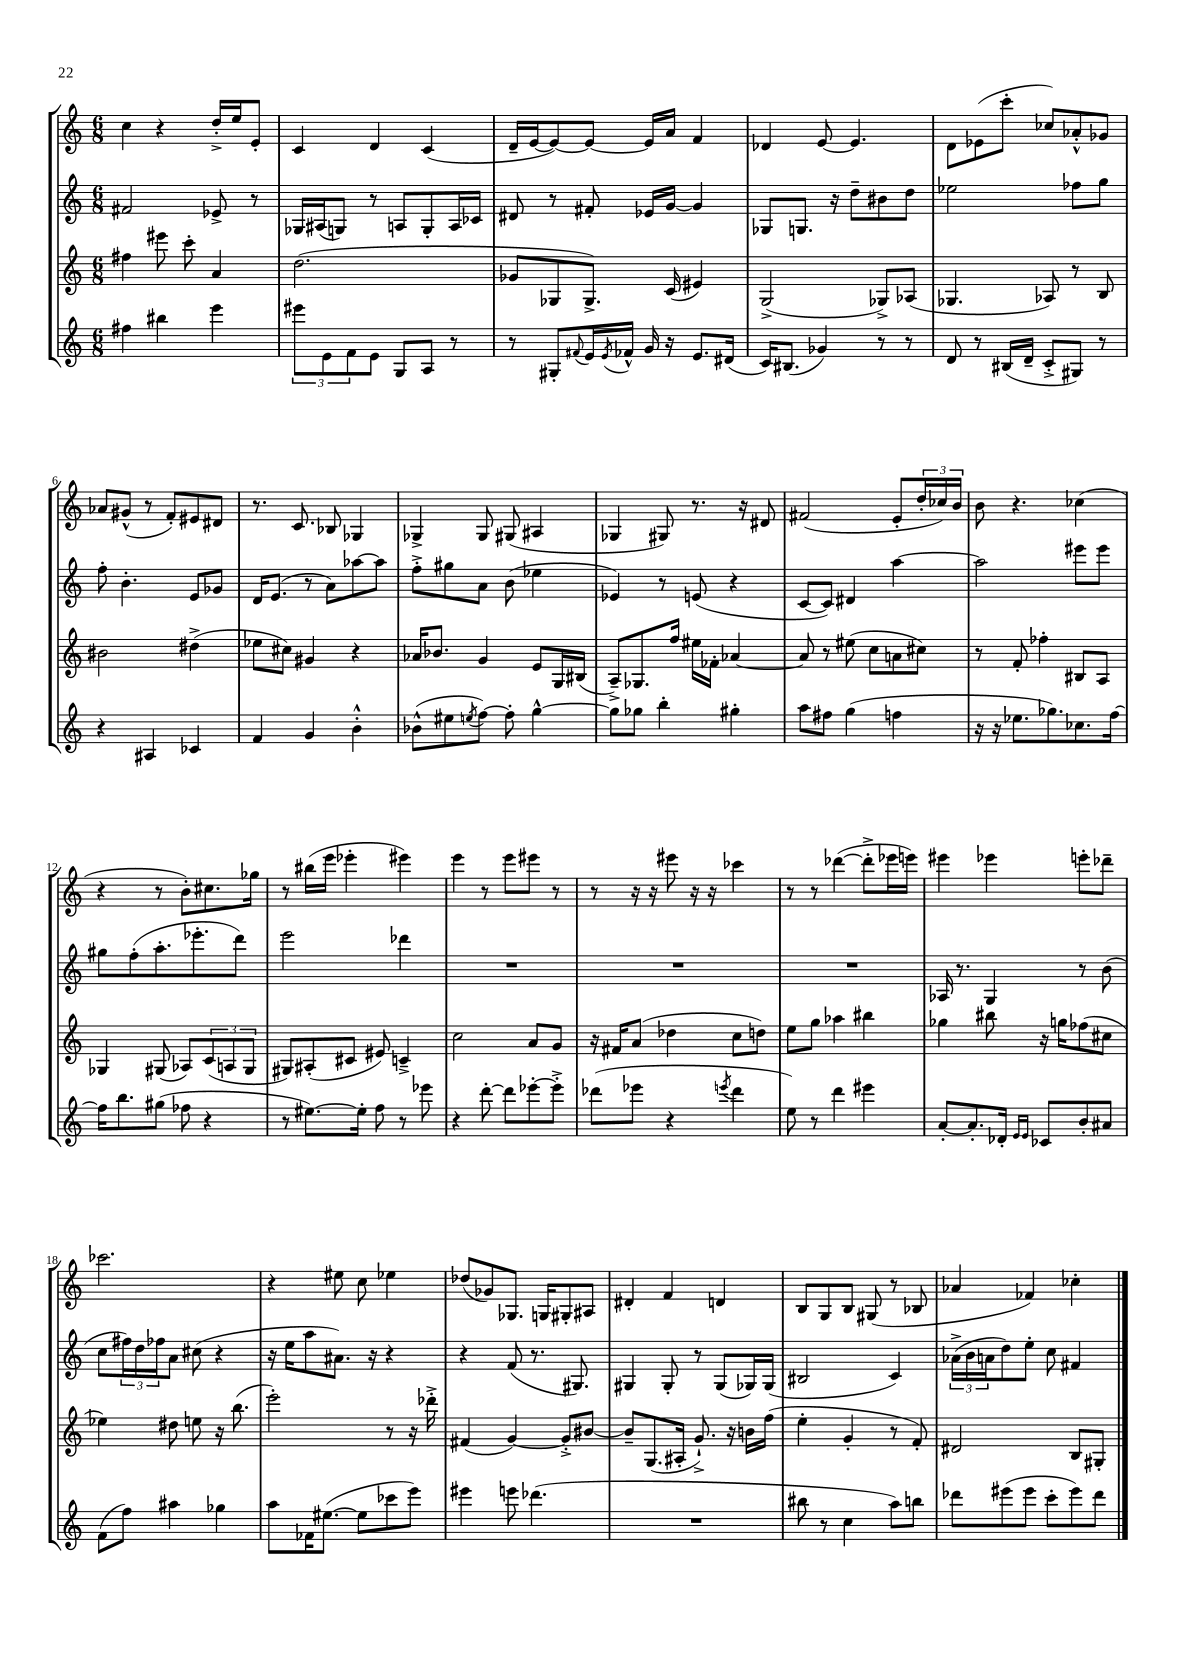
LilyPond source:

<<
\new StaffGroup <<
\new Staff = "s0" {
    \clef treble \key c \major \numericTimeSignature \time 6/8
    c''4 r4 d''16-.-> e''16 e'8-. |
    c'4 d'4 c'4( |
    d'16-- e'16~ e'8~) e'8~ e'16 a'16 f'4 |
    des'4 e'8~ e'4. |
    d'8 ees'8( c'''8-. ces''8) aes'8-.-^ ges'8 |
    aes'8 gis'8-^( r8 f'8-.) eis'8 dis'8 |
    r8. c'8. bes8 ges4 |
    ges4-> ges8 gis8( ais4 |
    ges4 gis8) r8. r16 dis'8 |
    fis'2( e'8-. \tuplet 3/2 { d''16-. ces''16) b'16 } |
    b'8 r4. ces''4( |
    r4 r8 b'8-.) cis''8. ges''16 |
    r8 bis''16( e'''16 ees'''4-. eis'''4) |
    e'''4 r8 e'''8 eis'''8 r8 |
    r8 r16 r16 eis'''8 r16 r16 ces'''4 |
    r8 r8 des'''4~( des'''8-.-> ees'''16 e'''16) |
    eis'''4 ees'''4 e'''8-. des'''8-- |
    ces'''2. |
    r4 eis''8 c''8 ees''4 |
    des''8( ges'8) ges8. g16 gis8-. ais8 |
    dis'4-. f'4 d'4 |
    b8 g8 b8 gis8( r8 bes8 |
    aes'4 fes'4) ces''4-. \bar "|." |
}
\new Staff = "s1" {
    \clef treble \key c \major \numericTimeSignature \time 6/8
    fis'2 ees'8-> r8 |
    ges16 ais16( g8) r8 a8 g8-. a16 ces'16 |
    dis'8 r8 fis'8-. ees'16 g'16~ g'4 |
    ges8 g8. r16 d''8-- bis'8 d''8 |
    ees''2 fes''8 g''8 |
    f''8-. b'4.-. e'8 ges'8 |
    d'16 e'8.( r8 a'8) aes''8~ aes''8 |
    f''8-.-> gis''8 a'8 b'8( ees''4 |
    ees'4) r8 e'8( r4 |
    c'8~ c'8) dis'4 a''4~ |
    a''2 eis'''8 eis'''8 |
    gis''8 f''8-.( a''8.-. ees'''8.-. d'''8) |
    e'''2 des'''4 |
    R2. |
    R2. |
    R2. |
    aes16 r8. g4 r8 b'8( |
    c''8 \tuplet 3/2 { fis''16) d''16 fes''16 } a'8 cis''8( r4 |
    r16 e''16 a''8 ais'8.) r16 r4 |
    r4 f'8( r8. gis8.) |
    gis4 gis8-. r8 gis8( ges16) ges16( |
    bis2 c'4) |
    \tuplet 3/2 { aes'16->( b'16 a'16 } d''8) e''8-. c''8 fis'4 \bar "|." |
}
\new Staff = "s2" {
    \clef treble \key c \major \numericTimeSignature \time 6/8
    fis''4 eis'''8 c'''8-. a'4 |
    d''2.( |
    ges'8 ges8 ges8.->) c'16( eis'4) |
    g2->( ges8->) aes8( |
    ges4. aes8) r8 b8 |
    bis'2 dis''4->( |
    ees''8 cis''8) gis'4 r4 |
    aes'16 bes'8. g'4 e'8 g16 bis16( |
    a8--->) ges8. f''16 eis''16 fes'16-. aes'4~ |
    aes'8 r8 eis''8( c''8 a'8 cis''8) |
    r8 f'8-. fes''4-. bis8 a8 |
    ges4 gis8( aes8) \tuplet 3/2 { c'8( a8 gis8 } |
    gis8) ais8-.( cis'8 eis'8) c'4---> |
    c''2 a'8 g'8 |
    r16 fis'16 a'8( des''4 c''8 d''8) |
    e''8 g''8 aes''4 bis''4 |
    ges''4 bis''8 r16 g''16 fes''8( cis''8 |
    ees''4) dis''8 e''8 r16 b''8.( |
    e'''2-.) r8 r16 des'''16-.-> |
    fis'4( g'4~) g'8-.-> bis'8~ |
    bis'8-- g8.( ais16-. g'8.-!->) r16 b'16 f''16( |
    e''4-. g'4-. r8 f'8-.) |
    dis'2 b8 gis8-. \bar "|." |
}
\new Staff = "s3" {
    \clef treble \key c \major \numericTimeSignature \time 6/8
    fis''4 bis''4 e'''4 |
    \tuplet 3/2 { eis'''8 e'8 f'8 } e'8 g8 a8 r8 |
    r8 gis8-. \appoggiatura { fis'8 } e'16 \acciaccatura { e'8 } fes'16-^ g'16 r16 e'8. dis'16( |
    c'16) bis8.( ges'4) r8 r8 |
    d'8 r8 bis16( d'16-- c'8-.-> gis8) r8 |
    r4 ais4 ces'4 |
    f'4 g'4 b'4-.-^ |
    bes'8-^( eis''8 \acciaccatura { e''8 } f''8~) f''8-. g''4~-^ |
    g''8 ges''8 b''4-. gis''4-. |
    a''8 fis''8 g''4( f''4 |
    r16 r16 ees''8. ges''8.) ces''8. f''16~ |
    f''16 b''8. gis''8( fes''8 r4 |
    r8 eis''8.~) eis''16-. f''8 r8 ees'''8 |
    r4 d'''8~-. d'''8 ees'''8~-. ees'''8-.-> |
    des'''8( ees'''8 r4 \acciaccatura { e'''8 } des'''4 |
    e''8) r8 d'''4 eis'''4 |
    a'8~-. a'8.-. des'16-. \grace { e'16 e'16 } ces'8 b'8-. ais'8 |
    f'8( f''8) ais''4 ges''4 |
    a''8 fes'16 eis''8.~( eis''8 ces'''8 e'''8) |
    eis'''4 e'''8 des'''4.( |
    R2. |
    bis''8 r8 c''4 a''8) b''8 |
    des'''8 eis'''8( eis'''8 c'''8-. eis'''8) des'''8 \bar "|." |
}
>>
>>
